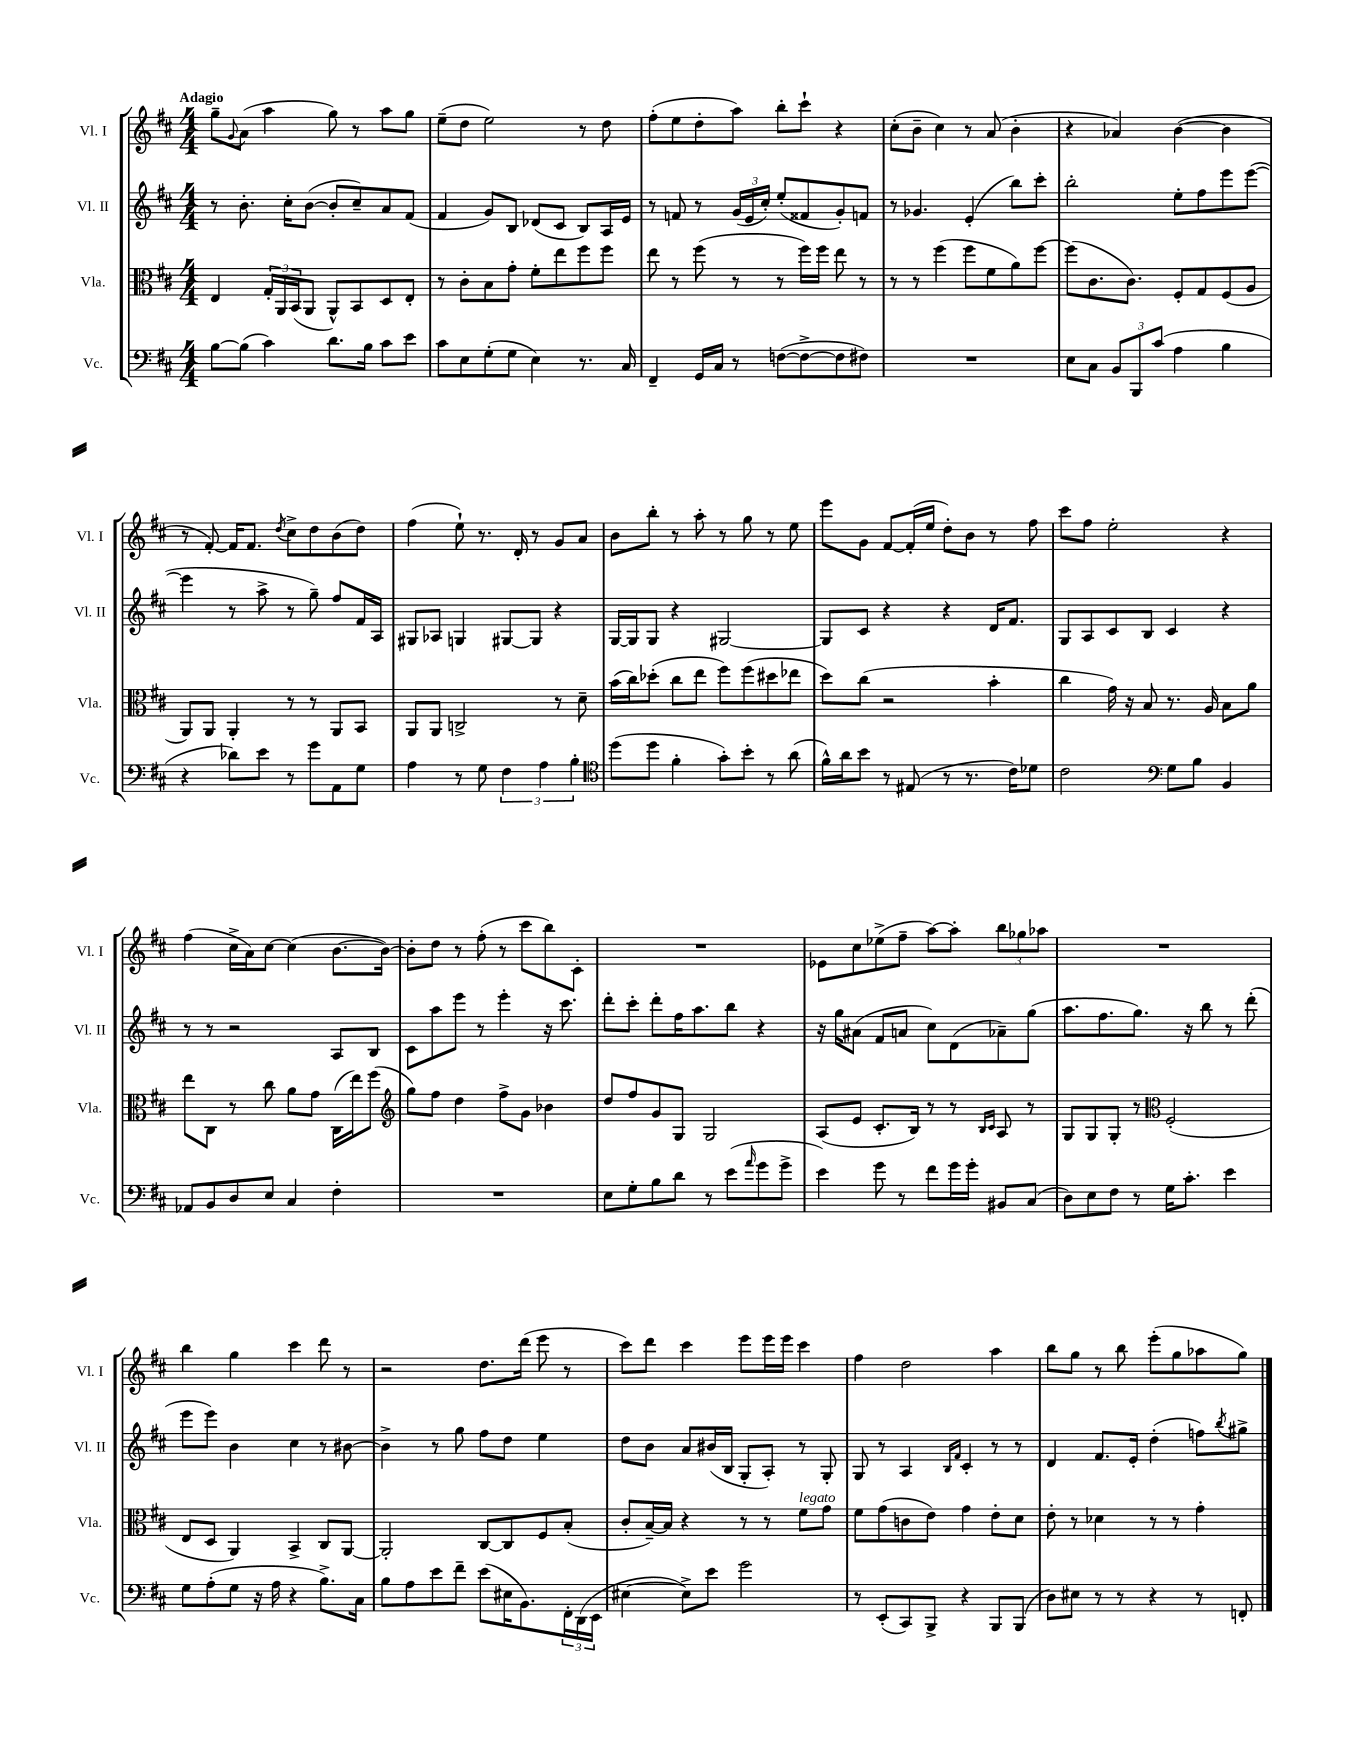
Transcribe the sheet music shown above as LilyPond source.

<<
\new StaffGroup <<
\new Staff = "s0" \with { instrumentName = "Vl. I" shortInstrumentName = "Vl. I" } {
    \clef treble \key d \major \numericTimeSignature \time 4/4 \tempo "Adagio"
    g''8-- \appoggiatura { g'8 } a'8( a''4 g''8) r8 a''8 g''8 |
    e''8--( d''8 e''2) r8 d''8 |
    fis''8-.( e''8 d''8-. a''8) b''8-. cis'''8-! r4 |
    cis''8-.( b'8-- cis''4) r8 a'8( b'4-. |
    r4 aes'4) b'4~( b'4 |
    r8 fis'8~-.) fis'16 fis'8. \acciaccatura { d''8 } cis''8-> d''8 b'8( d''8) |
    fis''4( e''8-!) r8. d'16-. r8 g'8 a'8 |
    b'8 b''8-. r8 a''8-. r8 g''8 r8 e''8 |
    e'''8 g'8 fis'8~ fis'16-.( e''16 d''8-.) b'8 r8 fis''8 |
    cis'''8 fis''8 e''2-. r4 |
    fis''4( cis''16-> a'16) cis''8~ cis''4( b'8.~ b'16~) |
    b'8-. d''8 r8 fis''8-.( r8 cis'''8 b''8) cis'8-. |
    R1 |
    ees'8 cis''8 ees''8->( fis''8-- a''8~) a''8-. \tuplet 3/2 { b''8 ges''8 aes''8 } |
    R1 |
    b''4 g''4 cis'''4 d'''8 r8 |
    r2 d''8. d'''16( e'''8 r8 |
    cis'''8) d'''8 cis'''4 e'''8 e'''16 e'''16 cis'''4 |
    fis''4 d''2 a''4 |
    b''8 g''8 r8 b''8 e'''8-.( g''8 aes''8 g''8) \bar "|." |
}
\new Staff = "s1" \with { instrumentName = "Vl. II" shortInstrumentName = "Vl. II" } {
    \clef treble \key d \major \numericTimeSignature \time 4/4
    r8 b'8.-. cis''16-. b'8~( b'8-. cis''8--) a'8 fis'8( |
    fis'4 g'8) b8 des'8( cis'8 b8) a16 e'16 |
    r8 f'8 r8 \tuplet 3/2 { g'16( e'16 cis''16-.) } e''8-.( fisis'8 g'8-.) f'8 |
    r8 ges'4. e'4-.( b''8) cis'''8-. |
    b''2-. e''8-. fis''8 e'''8 e'''8~( |
    e'''4 r8 a''8-> r8 g''8--) fis''8 fis'16 a16 |
    gis8 aes8 g4 gis8~ gis8 r4 |
    g16~ g16 g8 r4 gis2~ |
    gis8 cis'8 r4 r4 d'16 fis'8. |
    g8 a8 cis'8 b8 cis'4 r4 |
    r8 r8 r2 a8 b8 |
    cis'8 a''8 e'''8 r8 e'''4-. r16 cis'''8. |
    d'''8-. cis'''8-. d'''8-. fis''16 a''8. b''8 r4 |
    r16 g''16 ais'8( fis'8 a'8 cis''8) d'8( aes'8--) g''8( |
    a''8. fis''8. g''8.) r16 b''8 r8 d'''8-.( |
    e'''8 e'''8) b'4 cis''4 r8 bis'8~ |
    bis'4-> r8 g''8 fis''8 d''8 e''4 |
    d''8 b'8 a'8 bis'16( b16 g8-. a8-.) r8 g8-. |
    g8 r8 a4 \grace { b16 fis'16 } cis'4-. r8 r8 |
    d'4 fis'8. e'16-. d''4-.( f''8) \acciaccatura { b''8 } gis''8-> \bar "|." |
}
\new Staff = "s2" \with { instrumentName = "Vla." shortInstrumentName = "Vla." } {
    \clef alto \key d \major \numericTimeSignature \time 4/4
    e4 \tuplet 3/2 { g16-. a,16 b,16( } a,8 a,8-^) b,8 d8 e8-. |
    r8 cis'8-. b8 g'8-. fis'8-. e''8 fis''8 fis''8 |
    e''8 r8 fis''8( r8 r8 fis''16) fis''16 e''8 r8 |
    r8 r8 fis''4( fis''8 fis'8 a'8) fis''8~ |
    fis''8( cis'8. cis'8.) fis8-. g8 fis8( a8 |
    a,8) a,8 a,4-. r8 r8 a,8 b,8 |
    a,8 a,8 c2-> r8 d'8-- |
    b'16( cis''16) des''8-.( cis''8 e''8 fis''8) fis''8( dis''8 ees''8 |
    d''8) cis''8( r2 b'4-. |
    cis''4 g'16) r16 b8 r8. a16 b8 a'8 |
    e''8 cis8 r8 cis''8 a'8 g'8 cis16( e''16) fis''8( |
    \clef treble g''8) fis''8 d''4 fis''8-> g'8 bes'4 |
    d''8 fis''8 g'8 g8 g2 |
    a8( e'8 cis'8.-. b16) r8 r8 \grace { b16 cis'16 } a8 r8 |
    g8 g8 g8-. r8 \clef alto fis2-.( |
    e8 d8 a,4) b,4-> cis8 a,8~ |
    a,2-. cis8~ cis8 fis8 b8-.( |
    cis'8-. b16~--) b16 r4 r8 r8 fis'8^\markup { \italic "legato" } g'8 |
    fis'8 g'8( c'8 e'8) g'4 e'8-. d'8 |
    e'8-. r8 des'4 r8 r8 g'4-. \bar "|." |
}
\new Staff = "s3" \with { instrumentName = "Vc." shortInstrumentName = "Vc." } {
    \clef bass \key d \major \numericTimeSignature \time 4/4
    b8~ b8( cis'4) d'8. b16 cis'8 e'8 |
    cis'8 e8 g8-.( g8 e4) r8. cis16 |
    fis,4-- g,16 cis16 r8 f8~( f8~-> f8 fis8) |
    R1 |
    e8 cis8 \tuplet 3/2 { b,8 b,,8 cis'8( } a4 b4 |
    r4 des'8) e'8 r8 g'8 a,8 g8 |
    a4 r8 g8 \tuplet 3/2 { fis4 a4 b4-. } |
    \clef tenor d''8( d''8 fis'4-. g'8-.) b'8-. r8 a'8( |
    fis'16-^) a'16 b'8 r8 eis8( r8 r8. cis'16) des'8 |
    cis'2 \clef bass g8 b8 b,4 |
    aes,8 b,8 d8 e8 cis4 fis4-. |
    R1 |
    e8 g8-. b8 d'8 r8 e'8( \grace { a'16 } g'8 g'8-> |
    e'4) g'8 r8 fis'8 g'16 g'16-. bis,8 cis8( |
    d8) e8 fis8 r8 g16 cis'8.-. e'4 |
    g8 a8-.( g8 r16 a16 r4 b8.->) cis16 |
    b8 a8 e'8 fis'8-- e'8( eis16 b,8.) \tuplet 3/2 { fis,16-. d,16( e,16 } |
    eis4~ eis8->) e'8 g'2 |
    r8 e,8-.( cis,8) b,,8-> r4 b,,8 b,,8( |
    d8) eis8 r8 r8 r4 r8 f,8-. \bar "|." |
}
>>
>>
\layout { \context { \Score \remove "Bar_number_engraver" } }
